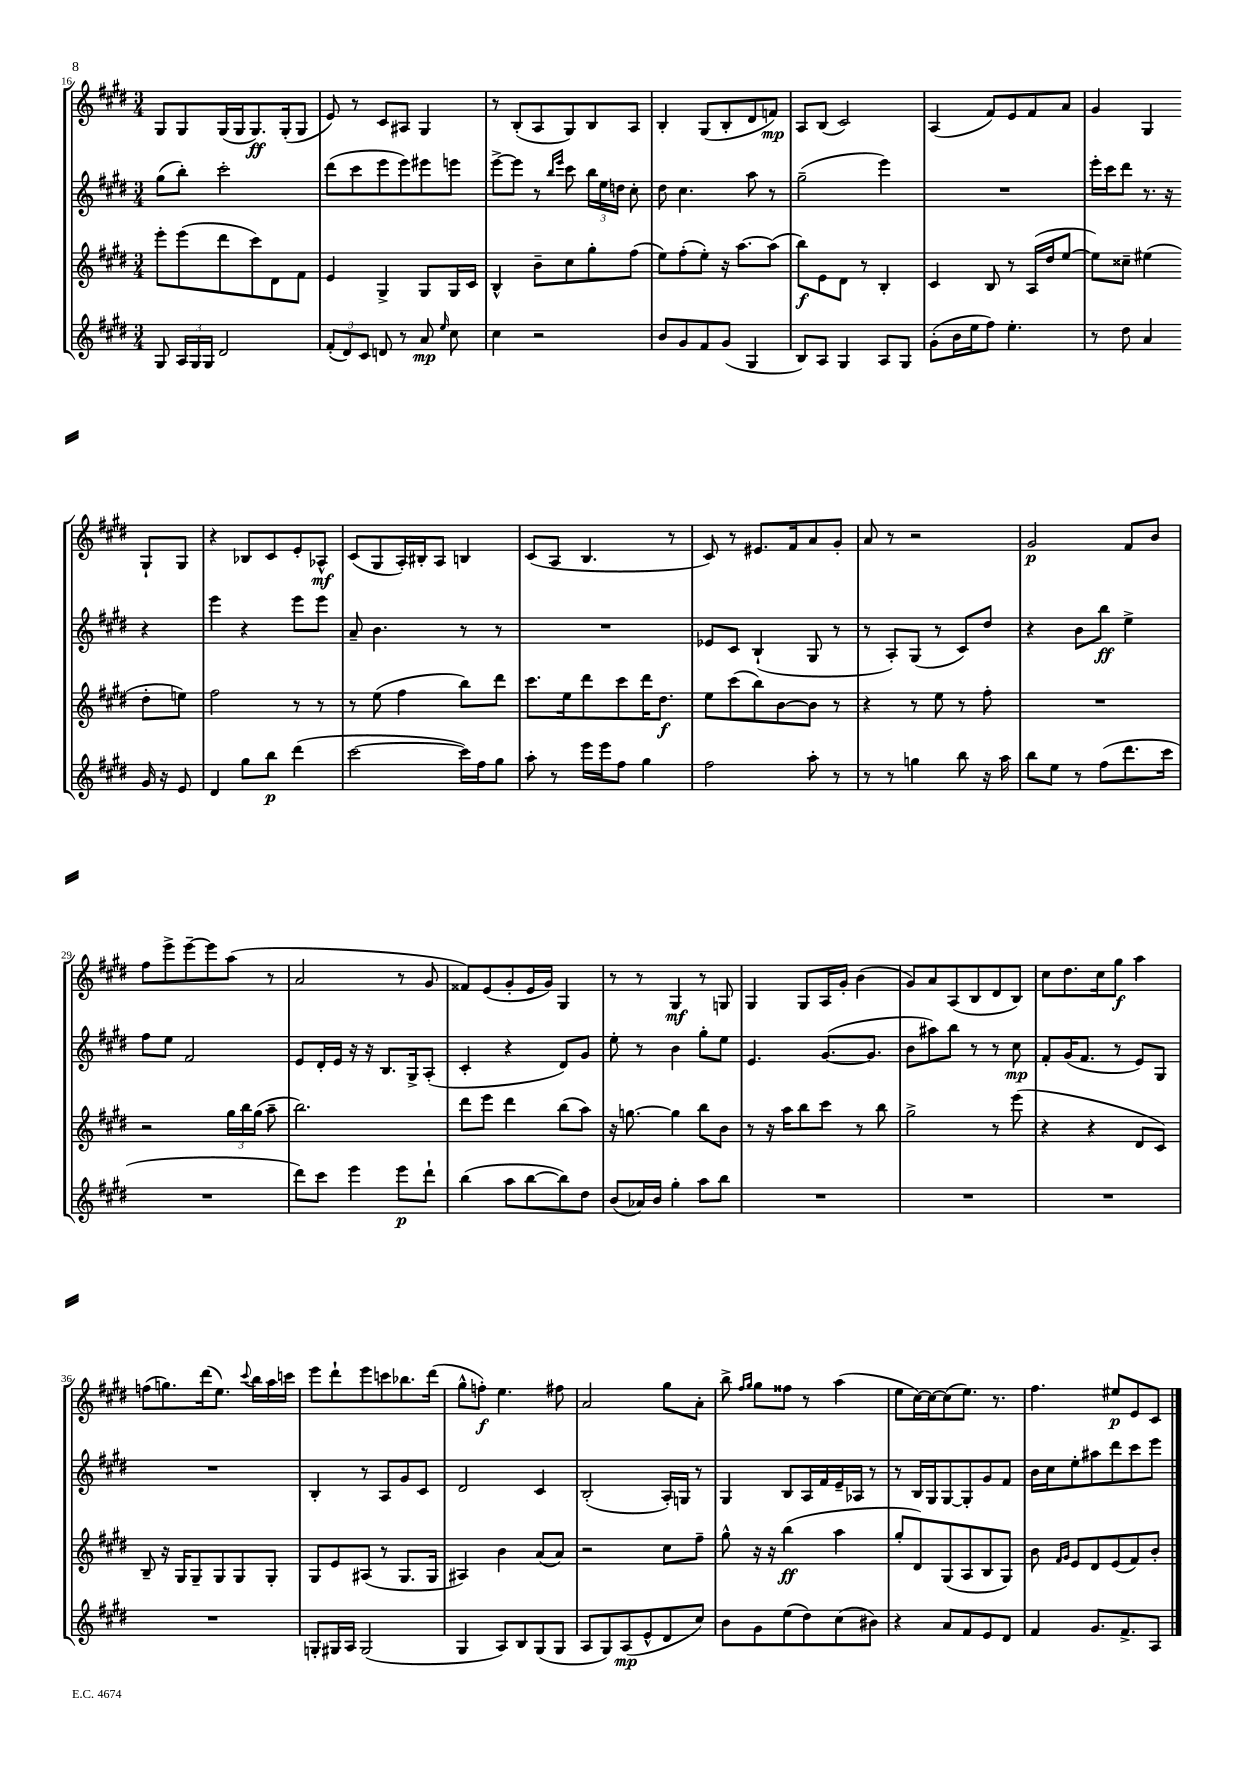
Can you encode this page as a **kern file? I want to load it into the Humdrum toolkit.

**kern	**kern	**kern	**kern
*staff4	*staff3	*staff2	*staff1
*clefG2	*clefG2	*clefG2	*clefG2
*k[f#c#g#d#]	*k[f#c#g#d#]	*k[f#c#g#d#]	*k[f#c#g#d#]
*M3/4	*M3/4	*M3/4	*M3/4
8G#/	8eee'\L	(8gg#\L	8G#/L
24A/LL	(8eee\	8bb'\J)	8G#/
24G#/	.	.	.
24G#/JJ	.	.	.
2d#/	8ddd#\	2ccc#'\	(16G#/L
.	.	.	16G#/J
.	8ccc#\)	.	8.G#/)
.	8d#\	.	.
.	.	.	(16G#'/k
.	8f#\J	.	8G#/J
=	=	=	=
(12f#'/L	4e/	(8ddd#\L	8e/)
12d#/)	.	.	.
.	.	8ccc#\	8r
12c#/J	.	.	.
8d/	4G#^/	8eee\	8c#/L
8r	.	8eee\)	8A#/J
8a/	8G#/L	8eee#\	4G#/
16qqee/	.	.	.
8cc#\	16G#/L	8eee\J	.
.	16c#/JJ	.	.
=	=	=	=
4cc#\	4B^^/	[8eee^\L	8r
.	.	8eee\]J	(8B'/L
2r	8b~\L	8r	8A/
.	.	16qqbb/LL	.
.	.	16qqeee/JJ	.
.	8cc#\	8ccc#\	8G#/)
.	8gg#'\	24bb\LL	8B/
.	.	24ee\	.
.	.	24dd\JJ	.
.	(8ff#\J	8cc#'\	8A/J
=	=	=	=
8b/L	8ee\L)	8dd#\	4B'/
8g#/	(8ff#'\	4.cc#\	.
8f#/	8ee'\J)	.	(8G#/L
(8g#/J	16r	.	8B'/
.	[8.aa\L	.	.
4G#/	.	8aa\	8d#/
.	(8aa\]J	8r	8f/J)
=	=	=	=
8B/L)	8bb\L)	(2gg#~\	8A/L
8A/J	8e\	.	(8B/J
4G#/	8d#\J	.	2c#/)
.	8r	.	.
8A/L	4B'/	4eee\)	.
8G#/J	.	.	.
=	=	=	=
(8g#'\L	4c#/	2.r	(4A/
16b\L	.	.	.
16ee\J	.	.	.
8ff#\J)	8B/	.	8f#/L)
4.ee'\	8r	.	8e/
.	(16A/LL	.	8f#/
.	16dd#/J	.	.
.	[8ee/J	.	8a/J
=	=	=	=
8r	8ee\]L)	16eee'\LL	4g#/
.	.	16ccc#\J	.
8dd#\	8cc##~\J	8ddd#\J	.
4a/	(4ee#\	8.r	4G#/
.	.	16r	.
16g#/	8dd#'\L	4r	8G#`/L
16r	.	.	.
8e/	8ee\J)	.	8G#/J
=	=	=	=
4d#/	2ff#\	4eee\	4r
8gg#\L	.	4r	8B-/L
8bb\J	.	.	8c#/
(4ddd#\	8r	8eee\L	8e'/
.	8r	8eee\J	8A-^^/J
=	=	=	=
[2ccc#\	8r	8a~/	(8c#/L
.	(8ee\	4.b\	8G#/
.	4ff#\	.	16A'/L)
.	.	.	16B#'/J
.	.	.	8A/J
16ccc#\]LL)	8bb\L)	8r	4B/
16ff#\J	.	.	.
8gg#\J	8ddd#\J	8r	.
=	=	=	=
8aa'\	8.ccc#\L	2.r	(8c#/L
8r	.	.	8A/J
.	16ee\k	.	.
16eee\LL	8ddd#\	.	4.B/
16eee\J	.	.	.
8ff#\J	8ccc#\	.	.
4gg#\	16ddd#\K	.	.
.	8.dd#\J	.	.
.	.	.	8r
=	=	=	=
2ff#\	8ee\L	8e-/L	8c#/)
.	(8ccc#\	8c#/J	8r
.	8bb\)	(4B`/	8.e#/L
.	[8b\	.	.
.	.	.	16f#/k
8aa'\	8b\]J	8G#/	8a/
8r	8r	8r	8g#'/J
=	=	=	=
8r	4r	8r	8a/
8r	.	8A'/L)	8r
4gg\	8r	(8G#/J	2r
.	8ee\	8r	.
8bb\	8r	8c#/L)	.
16r	8ff#'\	8dd#/J	.
16aa\	.	.	.
=	=	=	=
8bb\L	2.r	4r	2g#/
8ee\J	.	.	.
8r	.	8b\L	.
(8ff#\L	.	8bb\J	.
8.ddd#\	.	4ee^\	8f#/L
.	.	.	8b/J
16ccc#\Jk	.	.	.
=	=	=	=
2.r	2r	8ff#\L	8ff#\L
.	.	8ee\J	8eee^\
.	.	2f#/	[8eee~\
.	.	.	8eee\]
.	24gg#\LL	.	(8aa\J
.	24bb\	.	.
.	(24gg#\JJ	.	.
.	8aa~\	.	8r
=	=	=	=
8ddd#\L)	2.bb\)	8e/L	2a/
8ccc#\J	.	16d#'/L	.
.	.	16e/JJ	.
4eee\	.	16r	.
.	.	16r	.
.	.	8.B/L	.
8eee\L	.	.	8r
.	.	16G#^/k	.
8ddd#`\J	.	(8A'/J	8g#/
=	=	=	=
(4bb\	8ddd#\L	4c#'/	8f##/L)
.	8eee\J	.	(8e/
8aa\L	4ddd#\	4r	8g#'/
[8bb\	.	.	16e/L
.	.	.	16g#/JJ)
8bb\])	(8bb\L	8d#/L)	4G#/
8dd#\J	8aa\J)	8g#/J	.
=	=	=	=
(8b/L	16r	8ee'\	8r
.	[8.gg\	.	.
16a-/L)	.	8r	8r
16b/JJ	.	.	.
4gg#'\	4gg\]	4b\	4G#/
8aa\L	8bb\L	8gg#'\L	8r
8bb\J	8b\J	8ee\J	8G/
=	=	=	=
2.r	8r	4.e/	4G#/
.	16r	.	.
.	16aa\LK	.	.
.	8bb\	.	8G#/L
.	8ccc#\J	([8.g#/L	16A/L
.	.	.	16g#'/JJ
.	8r	.	(4b\
.	.	8.g#/]J	.
.	8bb\	.	.
=	=	=	=
2.r	2gg#^\	8b\L	8g#/L)
.	.	8aa#\)	8a/
.	.	8bb\J	(8A/
.	.	8r	8B/
.	8r	8r	8d#/
.	(8eee\	8cc#\	8B/J)
=	=	=	=
2.r	4r	8f#'/L	8cc#\L
.	.	(16g#/K	8.dd#\
.	.	8.f#/J	.
.	4r	.	.
.	.	.	16cc#\k
.	.	8r	8gg#\J
.	8d#/L	8e/L)	4aa\
.	8c#/J)	8G#/J	.
=	=	=	=
2.r	8B~/	2.r	(8ff\L
.	16r	.	8.gg\)
.	16G#/LK	.	.
.	8G#~/	.	.
.	.	.	(16ddd#\k
.	8G#/	.	8.ee\J)
.	8G#/	.	.
.	.	.	8qqccc#/
.	.	.	16bb\LL
.	8G#'/J	.	16aa\
.	.	.	16ccc\JJ
=	=	=	=
8G'/L	8G#/L	4B'/	8eee\L
16G#/L	8e/	.	8ddd#`\
16A/JJ	.	.	.
(2G#/	(8A#/J	8r	8eee\
.	8r	8A/L	8ccc\
.	8.G#/L	8g#/	8.bb-\
.	.	8c#/J	.
.	16G#/Jk	.	(16ddd#\Jk
=	=	=	=
4G#/	4A#/)	2d#/	8gg#^^\L
.	.	.	8ff'\J)
8A/L)	4b\	.	4.ee\
8B/	.	.	.
(8G#/	(8a/L	4c#/	.
8G#/J	8a/J)	.	8ff#\
=	=	=	=
8A/L	2r	(2B'/	2a/
8G#/)	.	.	.
(8A/	.	.	.
8e^^/	.	.	.
8d#/	8cc#\L	16A'/LL)	8gg#\L
.	.	16G/JJ	.
8cc#/J)	8ff#~\J	8r	8a'\J
=	=	=	=
8b\L	8gg#^^\	4G#/	8bb^\
.	.	.	16qqff#/LL
.	.	.	16qqgg#/JJ
8g#\	16r	.	8gg#\L
.	16r	.	.
(8ee\	(4bb\	8B/L	8ff##\J
8dd#\)	.	16A/L	8r
.	.	16f#/	.
(8cc#\	4aa\	16e~/	(4aa\
.	.	16A-/JJ	.
8b#\J)	.	8r	.
=	=	=	=
4r	8gg#'/L	8r	8ee\L
.	8d#/)	16B/LL	[16cc#\L)
.	.	16G#/J	16cc#\_J
8a/L	(8G#/	[8G#/	(8cc#\]
8f#/	8A/	8G#'/]	8.ee\J)
8e/	8B/	8g#/	.
.	.	.	8.r
8d#/J	8G#/J)	8f#/J	.
=	=	=	=
4f#/	8b\	16b\LL	4.ff#\
.	.	16cc#\J	.
.	16qqf#/LL	.	.
.	16qqg#/JJ	.	.
.	8e/L	8ee'\	.
8.g#/L	8d#/	8aa#\	.
.	(8e/	8ddd#\	8ee#/L
8.f#^/	.	.	.
.	8f#/)	8ccc#\	8e/
8A/J	8b'/J	8eee\J	8c#/J
==	==	==	==
*-	*-	*-	*-
